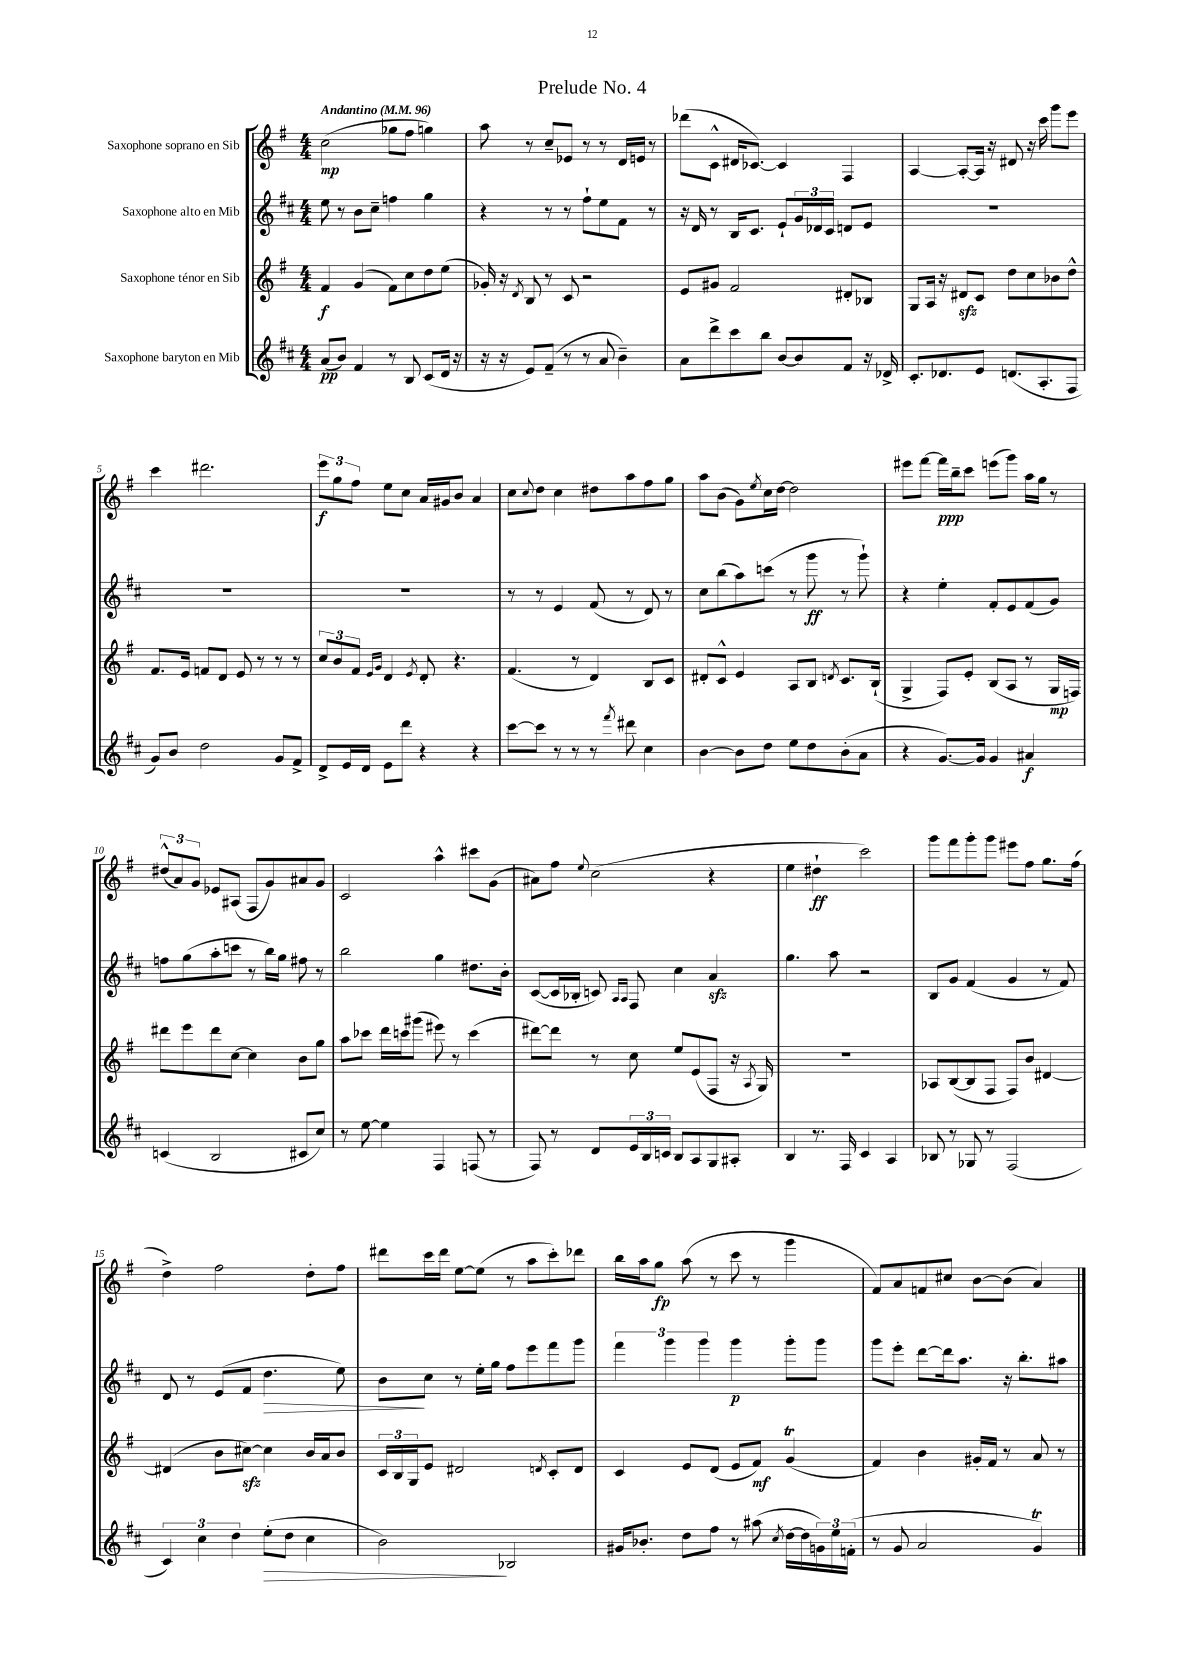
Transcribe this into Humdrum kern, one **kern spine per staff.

**kern	**dynam	**kern	**dynam	**kern	**dynam	**kern	**dynam
*part4	*part4	*part3	*part3	*part2	*part2	*part1	*part1
*staff4	*staff4	*staff3	*staff3	*staff2	*staff2	*staff1	*staff1
*I"Saxophone baryton en Mib	*	*I"Saxophone ténor en Sib	*	*I"Saxophone alto en Mib	*	*I"Saxophone soprano en Sib	*
*clefG2	*	*clefG2	*	*clefG2	*	*clefG2	*
*k[f#c#]	*	*k[f#]	*	*k[f#c#]	*	*k[f#]	*
*M4/4	*	*M4/4	*	*M4/4	*	*M4/4	*
*MM96	*	*MM96	*	*MM96	*	*MM96	*
=1	=1	=1	=1	=1	=1	=1	=1
!	!	!	!	!	!	!LO:TX:a:B:t=Andantino	!
(8a/L	pp	4f#/	f	8ee\	.	(2cc\	mp
8b/J)	.	.	.	8r	.	.	.
4f#/	.	(4g/	.	8b\L	.	.	.
.	.	.	.	8cc#~\J	.	.	.
8r	.	8f#\L)	.	4ffn\	.	8gg-X\L	.
8B/	.	8cc\	.	.	.	8ff#\J	.
(8c#/L	.	8dd\	.	4gg\	.	4ggn\)	.
16d/Jk	.	(8ee\J	.	.	.	.	.
16r	.	.	.	.	.	.	.
=2	=2	=2	=2	=2	=2	=2	=2
16r	.	16g-X'/)	.	4r	.	8aa\	.
16r	.	16r	.	.	.	.	.
.	.	8qd/	.	.	.	.	.
8e/L)	.	8B/	.	.	.	8r	.
(8f#~/J	.	8r	.	8r	.	8cc~/L	.
8r	.	8c/	.	8r	.	8e-X/J	.
8r	.	2r	.	8ff#`\L	.	8r	.
8a/	.	.	.	8ee\	.	8r	.
4b~\)	.	.	.	8f#\J	.	16d/LL	.
.	.	.	.	.	.	16en/JJ	.
.	.	.	.	8r	.	8r	.
=3	=3	=3	=3	=3	=3	=3	=3
8a\L	.	8e/L	.	16r	.	(8ddd-X\L	.
.	.	.	.	16d/	.	.	.
8ddd^\	.	8g#X/J	.	8r	.	8c^^\J	.
8ccc#\	.	2f#/	.	16B/KL	.	16d#X/KL	.
.	.	.	.	8.c#/J	.	[8.c-X/J)	.
8bb\J	.	.	.	.	.	.	.
[8b/L	.	.	.	8e`/L	.	4c-/]	.
8b/]	.	.	.	24g/L	.	.	.
.	.	.	.	24d-X/	.	.	.
.	.	.	.	24c#/JJ	.	.	.
8f#/J	.	8d#X'/L	.	8dn/L	.	4F#/	.
16r	.	8B-X/J	.	8e/J	.	.	.
16d-X^/	.	.	.	.	.	.	.
=4	=4	=4	=4	=4	=4	=4	=4
8.c#'/L	.	8G/L	.	1r	.	[4A/	.
.	.	16A/Jk	.	.	.	.	.
8.d-X/	.	16r	.	.	.	.	.
.	.	8d#Xzz/L	.	.	.	8A'/L_	.
8e/J	.	8c/J	.	.	.	16A/Jk]	.
.	.	.	.	.	.	16r	.
(8.dn/L	.	8dd\L	.	.	.	8d#X/	.
.	.	8cc\	.	.	.	16r	.
8.A'/	.	.	.	.	.	16ccc\	.
.	.	8b-X\	.	.	.	8ggg\L	.
8F#/J	.	8dd^^\J	.	.	.	8eee\J	.
!!LO:LB:g=z
=5	=5	=5	=5	=5	=5	=5	=5
8g/L)	.	8.f#/L	.	1r	.	4ccc\	.
8b/J	.	.	.	.	.	.	.
.	.	16e/Jk	.	.	.	.	.
2dd\	.	8fn/L	.	.	.	2.ddd#X\	.
.	.	8d/J	.	.	.	.	.
.	.	8e/	.	.	.	.	.
.	.	8r	.	.	.	.	.
8g/L	.	8r	.	.	.	.	.
8f#^/J	.	8r	.	.	.	.	.
=6	=6	=6	=6	=6	=6	=6	=6
8d^/L	.	12cc/L	.	1r	.	12eee\L	f
.	.	12b/	.	.	.	12gg\	.
16e/L	.	.	.	.	.	.	.
.	.	12f#/J	.	.	.	12ff#\J	.
16d/JJ	.	.	.	.	.	.	.
.	.	16qqe/LL	.	.	.	.	.
.	.	16qqg/JJ	.	.	.	.	.
8e\L	.	4d/	.	.	.	8ee\L	.
8ddd\J	.	.	.	.	.	8cc\J	.
.	.	8qe/	.	.	.	.	.
4r	.	8d'/	.	.	.	16a/LL	.
.	.	.	.	.	.	16g#X/J	.
.	.	4.r	.	.	.	8b/J	.
4r	.	.	.	.	.	4a/	.
=7	=7	=7	=7	=7	=7	=7	=7
[8ccc#\L	.	(4.f#/	.	8r	.	8cc\L	.
.	.	.	.	.	.	8qqcc/	.
8ccc#\J]	.	.	.	8r	.	8dd\J	.
8r	.	.	.	4e/	.	4cc\	.
8r	.	8r	.	.	.	.	.
8r	.	4d/)	.	(8f#/	.	8dd#X\L	.
8qfff#/	.	.	.	.	.	.	.
8ddd#X\	.	.	.	8r	.	8aa\	.
4cc#\	.	8B/L	.	8d/)	.	8ff#\	.
.	.	8c/J	.	8r	.	8gg\J	.
=8	=8	=8	=8	=8	=8	=8	=8
[4b\	.	8d#X'/L	.	8cc#\L	.	8aa\L	.
.	.	8c^^/J	.	(8bb\	.	(8b\J	.
8b\L]	.	4e/	.	8aa\)	.	8g\L)	.
.	.	.	.	.	.	8qee/	.
8dd\J	.	.	.	(8cccn\J	.	16cc\L	.
.	.	.	.	.	.	[16dd\JJ	.
8ee\L	.	8A/L	.	8r	.	2dd\]	.
8dd\	.	8B/J	.	8ggg\	ff	.	.
.	.	8qdn/	.	.	.	.	.
(8b'\	.	8.c/L	.	8r	.	.	.
8a\J	.	.	.	8ggg`\)	.	.	.
.	.	(16B`/Jk	.	.	.	.	.
=9	=9	=9	=9	=9	=9	=9	=9
4r	.	4G^/	.	4r	.	8eee#X\L	.
.	.	.	.	.	.	[8fff#\J	.
[8.g/L)	.	8F#/L)	.	4ee'\	.	16fff#\LL]	ppp
.	.	.	.	.	.	16bb~\J	.
.	.	8e'/J	.	.	.	8ccc\J	.
16g/Jk]	.	.	.	.	.	.	.
4g/	.	(8B/L	.	8f#'/L	.	(8eeen\L	.
.	.	8A/J	.	8e/	.	8ggg\J)	.
4a#X/	f	8r	.	(8f#/	.	16aa\LL	.
.	.	.	.	.	.	16gg\JJ	.
.	.	16G/LL	mp	8g/J)	.	8r	.
.	.	16Fn/JJ)	.	.	.	.	.
!!LO:LB:g=z
=10	=10	=10	=10	=10	=10	=10	=10
(4cn/	.	8ddd#X\L	.	8ffn\L	.	(12dd#X^^/L	.
.	.	.	.	.	.	12a/)	.
.	.	8eee\	.	(8gg\	.	.	.
.	.	.	.	.	.	12g/J	.
2B/	.	8ddd#\	.	8aa'\	.	8e-X/L	.
.	.	[8cc\J	.	8cccn\J	.	(8A#X/J	.
.	.	4cc\]	.	8r	.	8F#/L	.
.	.	.	.	16bb\LL)	.	8g/)	.
.	.	.	.	16gg\JJ	.	.	.
8c#X/L	.	8b\L	.	8ff#X\	.	8a#X/	.
8cc#/J)	.	8gg\J	.	8r	.	8g/J	.
=11	=11	=11	=11	=11	=11	=11	=11
8r	.	8aa\L	.	2bb\	.	2c/	.
[8ee\	.	8ccc-X\J	.	.	.	.	.
4ee\]	.	16ddd\LL	.	.	.	.	.
.	.	16cccn\J	.	.	.	.	.
.	.	(8ggg#X\J	.	.	.	.	.
4F#/	.	8eee#X\)	.	4gg\	.	4aa^^\	.
.	.	8r	.	.	.	.	.
(8Fn/	.	(4ccc\	.	8.dd#X\L	.	8ccc#X\L	.
8r	.	.	.	.	.	(8g\J	.
.	.	.	.	16b'\Jk	.	.	.
=12	=12	=12	=12	=12	=12	=12	=12
8F#/)	.	[8ddd#X\L)	.	([8c#/L	.	8a#X\L)	.
8r	.	8ddd#\J]	.	16c#/L]	.	8ff#\J	.
.	.	.	.	16B-X'/JJ	.	.	.
.	.	.	.	.	.	8qqee/	.
8d/L	.	8r	.	8cn/)	.	(2cc\	.
.	.	.	.	16qqA/LL	.	.	.
.	.	.	.	16qqA/JJ	.	.	.
24e/L	.	8cc\	.	8F#/	.	.	.
24B/	.	.	.	.	.	.	.
24cn/JJ	.	.	.	.	.	.	.
8B/L	.	8ee/L	.	4cc#\	.	.	.
8A/	.	(8e/	.	.	.	.	.
8G/	.	8F#/J	.	4azz/	.	4r	.
8A#X'/J	.	16r	.	.	.	.	.
.	.	8qA/	.	.	.	.	.
.	.	16G/)	.	.	.	.	.
=13	=13	=13	=13	=13	=13	=13	=13
4B/	.	1r	.	4.gg\	.	4ee\	.
8.r	.	.	.	.	.	4dd#X`\	ff
.	.	.	.	8aa\	.	.	.
16F#/	.	.	.	.	.	.	.
4c#/	.	.	.	2r	.	2ccc\)	.
4A/	.	.	.	.	.	.	.
=14	=14	=14	=14	=14	=14	=14	=14
8B-X/	.	8A-X/L	.	8B/L	.	8ggg\L	.
8r	.	([8B/	.	8g/J	.	8fff#\	.
8G-X/	.	8B/]	.	(4f#/	.	8ggg'\	.
8r	.	8F#/J	.	.	.	8ggg\J	.
(2F#/	.	8F#/L)	.	4g/	.	8eee#X\L	.
.	.	8b/J	.	.	.	8ff#\J	.
.	.	[4d#X/	.	8r	.	8.gg\L	.
.	.	.	.	8f#/)	.	.	.
.	.	.	.	.	.	(16ff#\Jk	.
!!LO:LB:g=z
=15	=15	=15	=15	=15	=15	=15	=15
6c#/)	.	(4d#X/]	.	8d/	.	4dd^\)	.
.	.	.	.	8r	.	.	.
6cc#\	.	.	.	.	.	.	.
.	.	8b\L	.	(8e/L	.	2ff#\	.
6dd\	.	.	.	.	.	.	.
.	.	[8cc#Xzz\J)	.	8f#/J	.	.	.
!	!LO:HP:b	!	!	!	!LO:HP:b	!	!
(8ee'\L	>	4cc#\]	.	4.dd\	>	.	.
8dd\J	.	.	.	.	.	.	.
4cc#\	.	16b/LL	.	.	.	8dd'\L	.
.	.	16a/J	.	.	.	.	.
.	.	8b/J	.	8ee\)	.	8ff#\J	.
=16	=16	=16	=16	=16	=16	=16	=16
2b\)	.	24c/LL	.	8b\L	.	8ddd#X\L	.
.	.	24B/	.	.	.	.	.
.	.	24G/J	.	.	.	.	.
.	.	8e/J	.	8cc#\J	]	16ccc\L	.
.	.	.	.	.	.	16ddd#\JJ	.
.	.	2d#X/	.	8r	.	[8ee\L	.
.	.	.	.	16ee'\LL	.	(8ee\J]	.
.	.	.	.	16gg\JJ	.	.	.
2B-X/	]	.	.	8ff#\L	.	8r	.
.	.	.	.	8eee\	.	8aa\L	.
.	.	8qdn/	.	.	.	.	.
.	.	8c'/L	.	8fff#\	.	8ccc'\)	.
.	.	8d/J	.	8ggg\J	.	8ddd-X\J	.
=17	=17	=17	=17	=17	=17	=17	=17
16g#X/KL	.	4c/	.	6fff#\	.	16bb\LL	.
8.b-X'/J	.	.	.	.	.	16aa\J	.
.	.	.	.	.	.	8gg\J	fp
.	.	.	.	6ggg\	.	.	.
8dd\L	.	8e/L	.	.	.	(8aa\	.
.	.	.	.	6ggg\	.	.	.
8ff#\J	.	(8d/J	.	.	.	8r	.
8r	.	8e/L	.	4ggg\	p	8ccc\	.
(8aa#X\	.	8f#/J)	mf	.	.	8r	.
8qcc#/	.	.	.	.	.	.	.
[16dd\LL	.	(4gT/	.	8ggg'\L	.	4ggg\	.
16dd\]	.	.	.	.	.	.	.
24gn\)	.	.	.	8ggg\J	.	.	.
24ee\	.	.	.	.	.	.	.
(24fn'\JJ	.	.	.	.	.	.	.
=18	=18	=18	=18	=18	=18	=18	=18
8r	.	4f#/)	.	8ggg\L	.	8f#/L)	.
8g/	.	.	.	8eee'\J	.	8a/	.
2a/	.	4b\	.	[8ddd\L	.	8fn/	.
.	.	.	.	16ddd\k]	.	8cc#X/J	.
.	.	.	.	8.aa\J	.	.	.
.	.	16g#X'/LL	.	.	.	[8b\L	.
.	.	16f#/JJ	.	.	.	.	.
.	.	8r	.	16r	.	(8b\J]	.
.	.	.	.	8.bb'\L	.	.	.
4gT/)	.	8a/	.	.	.	4a/)	.
.	.	8r	.	8aa#X\J	.	.	.
==	==	==	==	==	==	==	==
*-	*-	*-	*-	*-	*-	*-	*-
